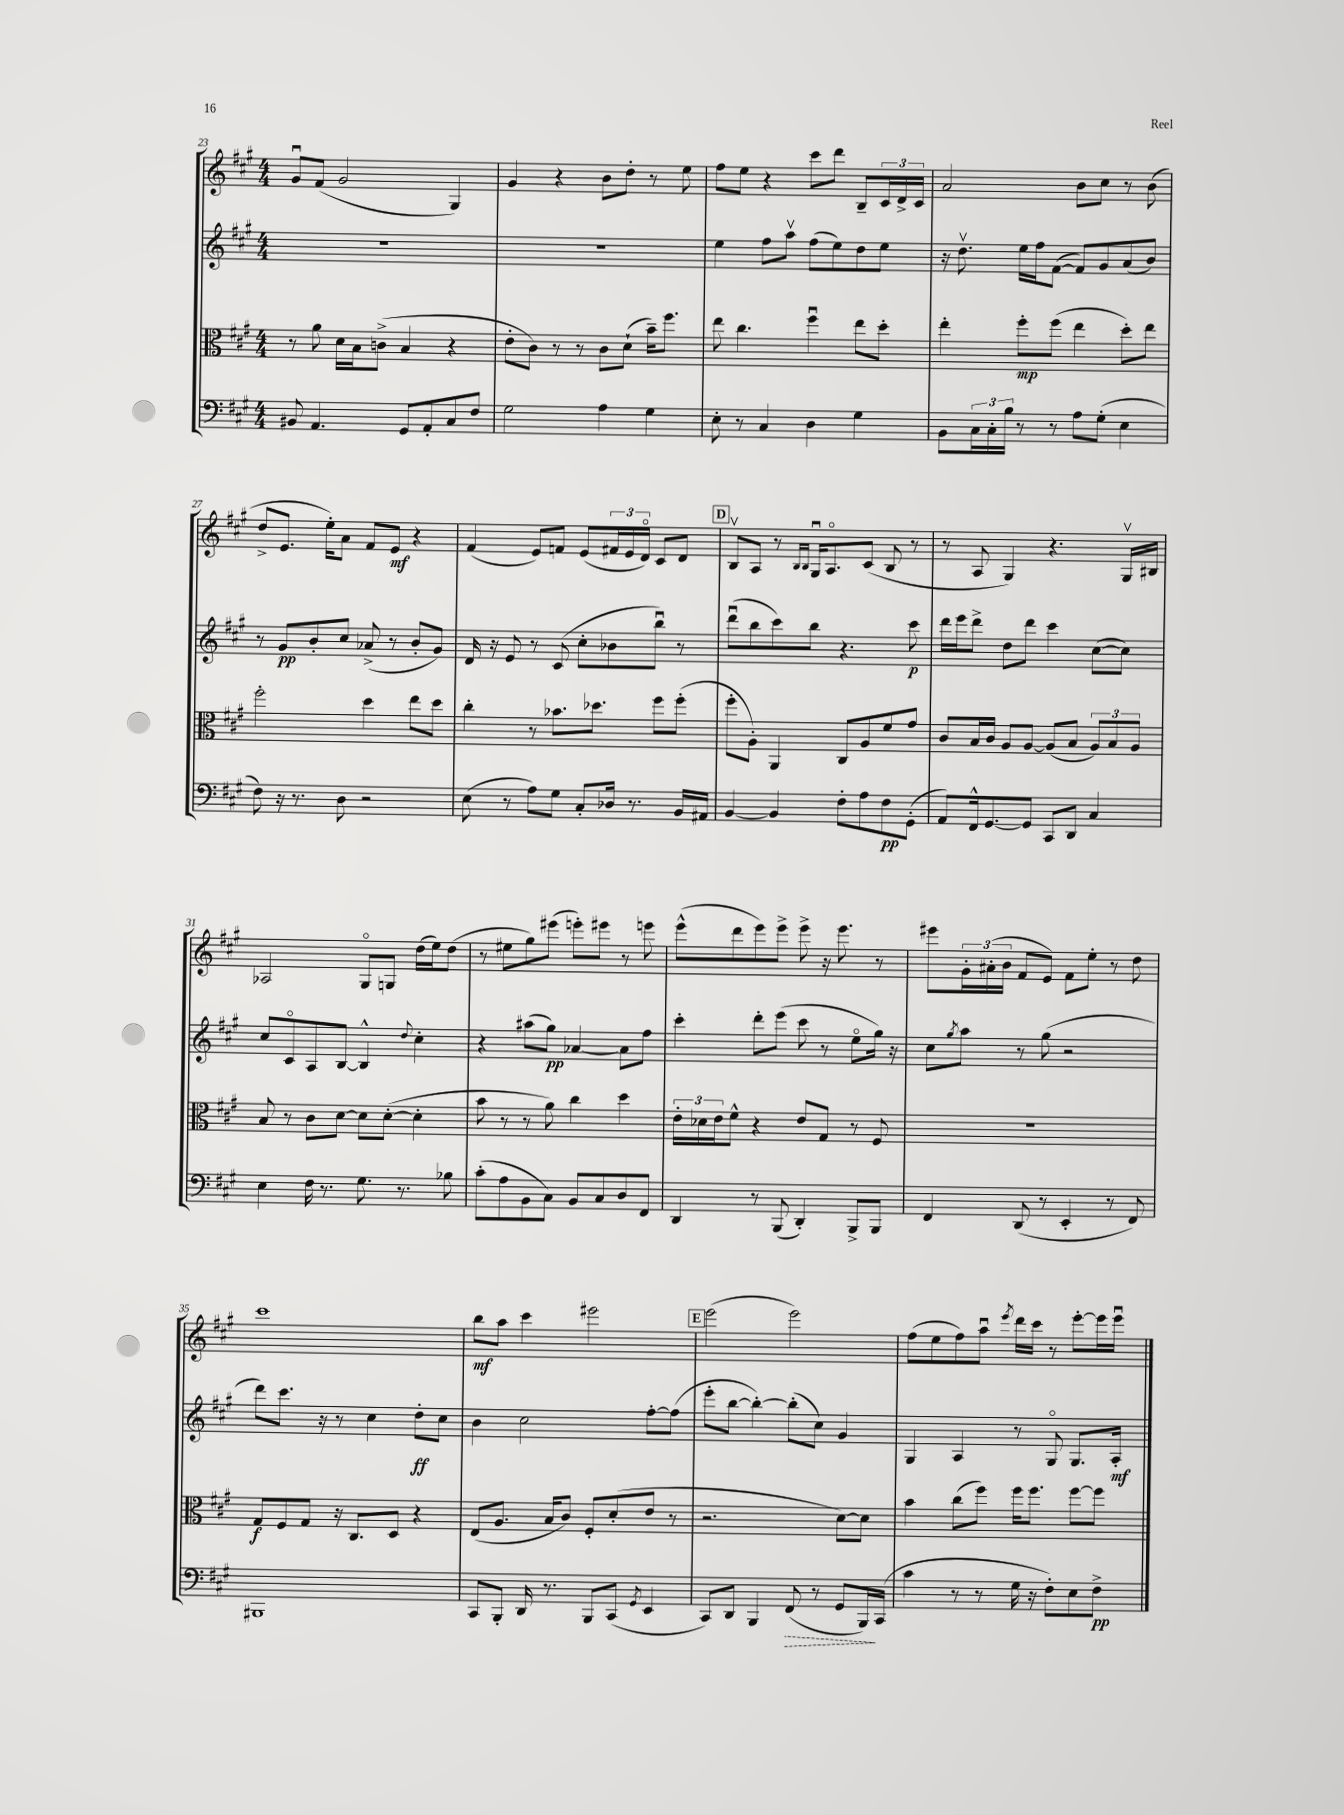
<<
\new StaffGroup <<
\new Staff = "s0" {
    \clef treble \key a \major \numericTimeSignature \time 4/4
    gis'8\downbow fis'8( gis'2 gis4) |
    gis'4 r4 b'8 d''8-. r8 e''8 |
    fis''8 e''8 r4 cis'''8 d'''8 b8-- \tuplet 3/2 { cis'16 d'16-> cis'16 } |
    a'2 b'8 cis''8 r8 b'8( |
    d''8-> e'8. e''16-.) a'8 fis'8 e'8\mf r4 |
    fis'4( e'8) f'8 e'8( \tuplet 3/2 { fis'16 e'16 d'16\flageolet) } cis'8 d'8 |
    \mark \markup { \box "D" } b8\upbow a8 r8 \grace { b16 b16 } gis16\downbow a8.\flageolet cis'8( b8 r8 |
    r8 a8 gis4) r4. gis16\upbow bis16 |
    aes2 gis8\flageolet g8 d''16( e''16) d''8( |
    r8 eis''8 gis''8) eis'''8( e'''8-.) eis'''8 r8 e'''8 |
    e'''8-^( d'''8 e'''8) e'''8-> e'''8-> r16 e'''8. r8 |
    eis'''8 \tuplet 3/2 { gis'16-. ais'16-.( b'16 } fis'8 e'8) fis'8 e''8-. r8 d''8 |
    cis'''1 |
    b''8\mf a''8 cis'''4 eis'''2 |
    \mark \markup { \box "E" } e'''2( e'''2) |
    fis''8( e''8 fis''8) a''8\downbow \acciaccatura { e'''8 } d'''16 cis'''16 r8 e'''8~-. e'''16 e'''16\downbow \bar "|." |
}
\new Staff = "s1" {
    \clef treble \key a \major \numericTimeSignature \time 4/4
    R1 |
    R1 |
    e''4 fis''8 a''8\upbow fis''8( e''8) d''8 e''8 |
    r16 d''8.\upbow e''16 fis''16 fis'8~( fis'8) gis'8 a'8( b'8) |
    r8 gis'8\pp b'8-. cis''8 aes'8->( r8 b'8-. gis'8) |
    d'16 r16 e'8 r8 cis'8( cis''8-. bes'8 b''8\downbow) r8 |
    \mark \markup { \box "D" } d'''8\downbow( b''8 cis'''8) b''8 r4. cis'''8\p |
    d'''16 e'''16 d'''8-> d''8 d'''8 cis'''4 cis''8~( cis''8) |
    cis''8 cis'8\flageolet a8 b8~ b4-^ \appoggiatura { d''8 } cis''4-. |
    r4 ais''8( gis''8\pp) aes'4~ aes'8 fis''8 |
    cis'''4-. d'''8-. e'''8( cis'''8 r8 e''8\flageolet gis''16) r16 |
    cis''8 \acciaccatura { gis''8 } a''8 r8 gis''8( r2 |
    d'''8) cis'''8. r16 r8 cis''4 d''8-.\ff cis''8 |
    b'4 cis''2 fis''8~-. fis''8( |
    \mark \markup { \box "E" } e'''8-. b''8~ b''4~-.) b''8-.( cis''8) gis'4 |
    gis4 a4 r8 gis8\flageolet gis8. a16-.\mf \bar "|." |
}
\new Staff = "s2" {
    \clef alto \key a \major \numericTimeSignature \time 4/4
    r8 a'8 d'16 b16 c'8->( b4 r4 |
    e'8-. cis'8) r8 r8 cis'8 d'8-!( b'16--) fis''8. |
    e''8 cis''4. fis''4\downbow e''8 d''8-. |
    e''4-. fis''8-.\mp fis''8( e''4 d''8-.) e''8 |
    fis''2-. d''4 e''8 d''8 |
    cis''4-. r8 bes'8. des''8. fis''8 fis''8-.( |
    \mark \markup { \box "D" } fis''8-. a8-.) a,4 cis8 a8 fis'8 gis'8 |
    cis'8 b16 cis'16 a8 a8~ a8( b8 \tuplet 3/2 { a8) b8 a8 } |
    b8 r8 cis'8 d'8~ d'8 d'8~-.( d'4-. |
    b'8 r8 r8 a'8) cis''4 d''4 |
    \tuplet 3/2 { e'16-. des'16 e'16 } fis'8-^ r4 e'8 gis8 r8 fis8 |
    R1 |
    gis8\f fis8 gis8 r16 cis8. d8 r4 |
    e8( a8. b16 cis'8) fis8-. d'8-.( e'8 r8 |
    \mark \markup { \box "E" } r2. d'8~) d'8 |
    b'4 cis''8( fis''8) fis''16 fis''8. fis''8~ fis''8 \bar "|." |
}
\new Staff = "s3" {
    \clef bass \key a \major \numericTimeSignature \time 4/4
    bis,8 a,4. gis,8 a,8-. cis8 fis8 |
    gis2 a4 gis4 |
    e8-. r8 cis4 d4 gis4 |
    b,8 \tuplet 3/2 { cis16 cis16-. b16 } r8 r8 a8 gis8-.( e4 |
    fis8) r16 r8. d8 r2 |
    e8( r8 a8) gis8 cis8-. des16 r8. b,16 ais,16 |
    \mark \markup { \box "D" } b,4~ b,4 fis8-. a8 fis8\pp gis,8-.( |
    a,8) fis,16-^ gis,8.~ gis,8 cis,8 d,8 cis4 |
    e4 fis16 r8. gis8. r8. bes8 |
    cis'8-.( a8 b,8 cis8) b,8 cis8 d8 fis,8 |
    d,4 r8 b,,8( d,4-.) b,,8-> b,,8 |
    fis,4 d,8( r8 e,4-. r8 fis,8) |
    bis,,1 |
    cis,8 b,,8-. d,16 r8. b,,8 cis,8( \acciaccatura { gis,8 } e,4 |
    \mark \markup { \box "E" } cis,8) d,8 b,,4 \once \override Hairpin.style = #'dashed-line fis,8\>( r8 gis,8 b,,16\!) cis,16( |
    cis'4 r8 r8 gis16 r16 fis8-.) e8 fis8->\pp \bar "|." |
}
>>
>>
\layout { \context { \Score currentBarNumber = #23 } }
